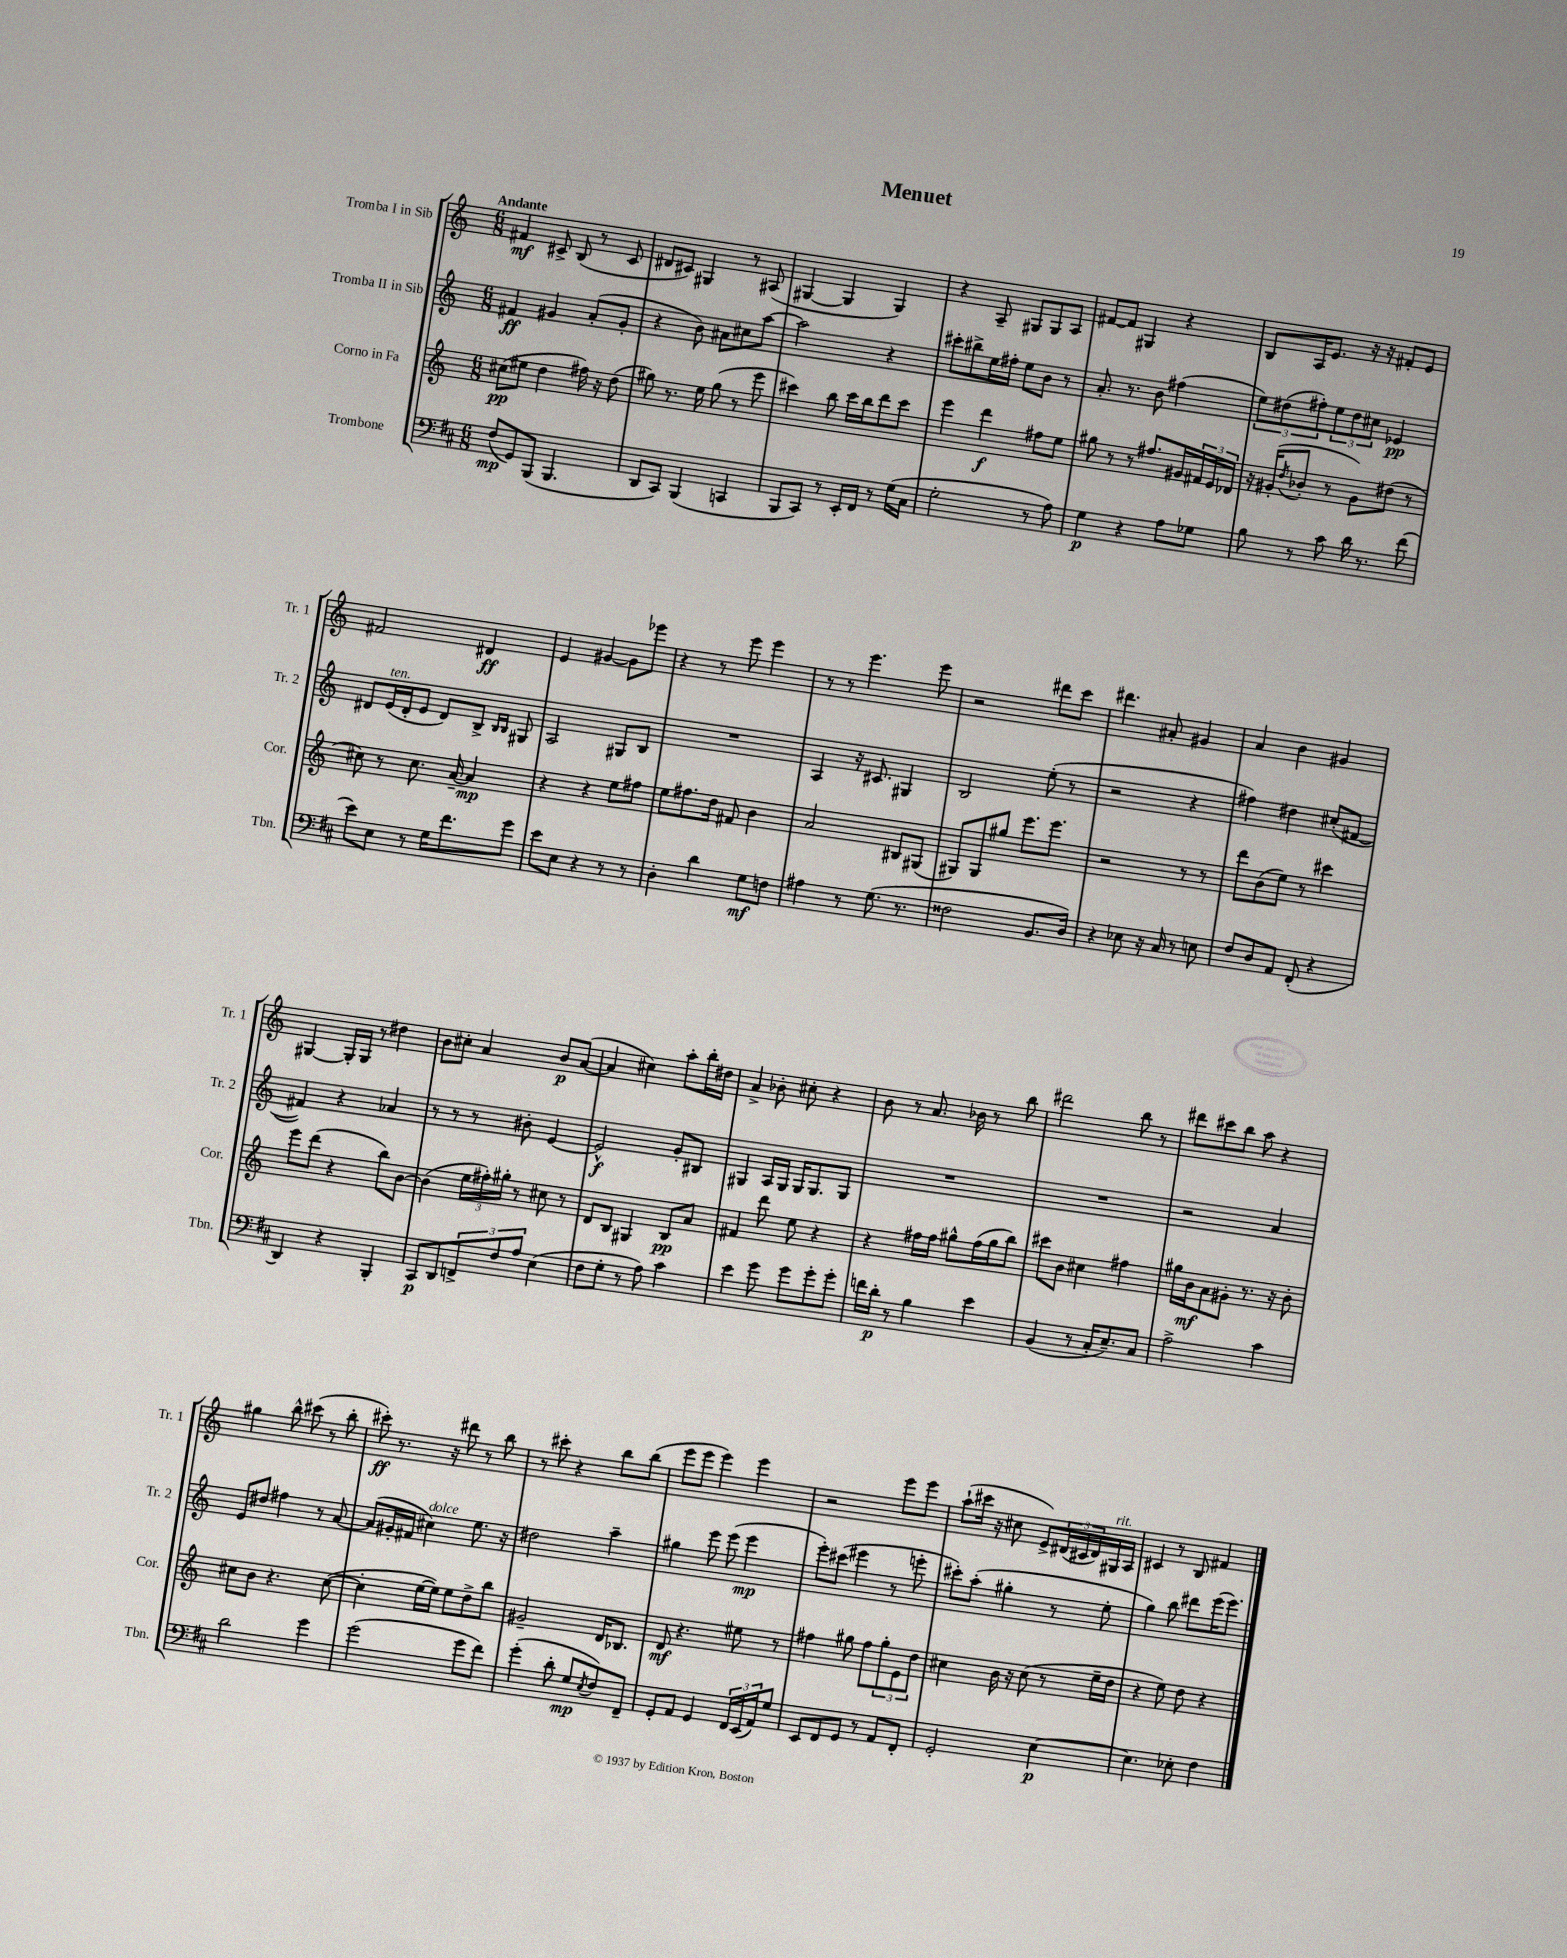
\header { title = "Menuet" }
<<
\new StaffGroup <<
\new Staff = "s0" \with { instrumentName = "Tromba I in Sib" shortInstrumentName = "Tr. 1" } {
    \clef treble \key c \major \numericTimeSignature \time 6/8 \tempo "Andante"
    fis'4\mf cis'8-> b8( r8 cis'8 |
    dis'8 cis'8) gis4 r8 ais8( |
    gis4~ gis4 gis4) |
    r4 a8-- gis8 gis8 a8 |
    fis'8~ fis'8 gis4 r4 |
    b8 a16 e'8. r16 r16 fis'8-. e'8 |
    fis'2 dis'4\ff |
    e'4 gis'4~ gis'8 ees'''8 |
    r4 r8 e'''8 e'''4 |
    r8 r8 e'''4. e'''8 |
    r2 dis'''8 c'''8 |
    dis'''4. ais'8-. gis'4 |
    a'4 b'4 gis'4 |
    gis4~ gis16-. gis16 r8 dis''4 |
    b'8 cis''8-. a'4 b'8\p a'8~( |
    a'4 cis''4) a''8-. b''16-. dis''16 |
    a'4-> bes'8-. cis''8-. r4 |
    b'8 r8 a'8. bes'16 r8 b''8 |
    dis'''2 b''8 r8 |
    dis'''8 cis'''8 b''8 a''8 r4 |
    gis''4 b''8-^ cis'''8( r8 b''8-. |
    cis'''8-.\ff) r8. r16 dis'''8 r8 b''8 |
    r8 cis'''8-. r4 b''8 b''8( |
    e'''8 e'''8 e'''4) e'''4 |
    r2 e'''8 e'''8 |
    a''8-!( cis'''16 r16 cis''8 e'8->) \tuplet 3/2 { dis'16( cis'16 dis'16) } gis16^\markup { \italic "rit." } a16 |
    cis'4 r8 b8 fis'4 \bar "|." |
}
\new Staff = "s1" \with { instrumentName = "Tromba II in Sib" shortInstrumentName = "Tr. 2" } {
    \clef treble \key c \major \numericTimeSignature \time 6/8
    fis'4\ff gis'4 a'8-.( gis'8-. |
    r4 b'8) ais'8 cis''8 a''8~ |
    a''2 r4 |
    cis'''8-. bis''8-> e''16 fis''16-. e''8 b'8 r8 |
    a'8.-. r8. b'8 fis''4( |
    \tuplet 3/2 { e''8) dis''8( fis''8-.) } \tuplet 3/2 { e''8 dis''8 cis''8 } ees'4\pp |
    dis'8 e'16^\markup { \italic "ten." }( dis'16-. e'8 dis'8) b8-> \grace { b16 b16 } gis8 |
    a2 gis8 b8 |
    R2. |
    a4 r16 cis'8. gis4 |
    b2 e''8-.( r8 |
    r2 r4 |
    fis''4) dis''4 cis''8-.( fis'8~ |
    fis'4) r4 aes'4 |
    r8 r8 r8 bis'8-. e'4~ |
    e'2-^\f g'8-. bis8 |
    gis4 a16 gis16 gis16 gis8. gis8 |
    R2. |
    R2. |
    r2 a'4 |
    e'8 dis''8 fis''4 r8 a'8~ |
    a'8( gis'16-. fis'16 cis''4^\markup { \italic "dolce" }) e''8. r16 |
    dis''2 a''4-- |
    gis''4 e'''8 e'''8( e'''4\mp |
    e'''8-.) cis'''8( eis'''4 r8 e'''8-. |
    cis'''8-.) a''8-.( gis''4-. r8 e''8-. |
    g''4) b''8 dis'''8 e'''16( e'''8.) \bar "|." |
}
\new Staff = "s2" \with { instrumentName = "Corno in Fa" shortInstrumentName = "Cor." } {
    \clef treble \key c \major \numericTimeSignature \time 6/8
    cis''8\pp( eis''8 d''4 fis''16) r16 d''8( |
    gis''8) r8. e''16 gis''8( r8 e'''8 |
    cis'''4) b''8 cis'''16 b''16 d'''8 cis'''8 |
    e'''4 d'''4\f fis''8 e''8 |
    gis''8 r8 r8 fis''8. gis'16 \tuplet 3/2 { fis'16 e'16 des'16 } |
    r16 gis'16-.( \acciaccatura { d''8 } bes'8-. r8 gis'8) dis''8( r8 |
    cis''8) r8 cis''8. a'16~-- a'4\mp |
    r4 r4 e''8 fis''8 |
    e''8 fis''8. d''16 fis'8 b'4 |
    a'2 bis8 gis8( |
    gis8) gis8 gis''8 e'''8. e'''8. |
    r2 r8 r8 |
    d'''8 b'8( e''8) r8 cis'''4 |
    e'''8 d'''8( r4 b''8) b'8~ |
    b'4( \tuplet 3/2 { e''16 fis''16-.) gis''16-. } r8 cis''8 r8 |
    d'8 b8 gis4 b8\pp a'8 |
    fis'4 d'''8 e''8 r4 |
    r4 fis''16 fis''16 gis''8-^ fis''16( gis''16 b''8) |
    cis'''8 b'8 cis''4 fis''4 |
    gis''16 b'16\mf a'8 gis'8-. r8. r16 b'8-. |
    cis''8 b'8 r4. cis''8~( |
    cis''4-. e''16~ e''16) e''8 d''8-> b''8 |
    gis'2-- d'16 bes8. |
    d'8\mf r4. eis''8 r8 |
    fis''4 gis''8 fis''8 \tuplet 3/2 { gis''8-. e'8 d''8 } |
    cis''4 b'16 r16 cis''8( r8 e''16-- d''16 |
    r4 e''8) d''8 r4 \bar "|." |
}
\new Staff = "s3" \with { instrumentName = "Trombone" shortInstrumentName = "Tbn." } {
    \clef bass \key d \major \numericTimeSignature \time 6/8
    fis8\mp( g,8) b,,8( b,,4. |
    d,8 cis,8) b,,4( c,4 |
    b,,8 cis,8) r8 e,16-. fis,16 r8 g16( cis16 |
    g2-. r8 a8) |
    g4\p r4 a8 ges8 |
    b8 r8 cis'8 d'16 r8. fis'8( |
    e'8) e8 r8 g16 fis'8. g'8 |
    e'8 e8 r4 r8 r8 |
    d4-. d'4 g8\mf f8 |
    ais4 r8 g8.( r8. |
    fisis2 b,8. d16) |
    r4 ees8 r16 cis16 r8 e8 |
    fis8 d8 a,8 fis,8-.( r4 |
    d,4) r4 b,,4-. |
    cis,8\p d,8 \tuplet 3/2 { f,8-> fis8 a8 } e4( |
    fis8 g8-. r8 a8) cis'4 |
    e'4 g'8 g'8 g'8-. g'8-. |
    f'16 d'16-.\p r8 b4 e'4 |
    b,4( r8 cis16-. e8.--) cis8 |
    a2-> cis'4 |
    d'2 g'4 |
    g'2( g'8 fis'8) |
    g'4-.( d'8-. g8\mp \acciaccatura { e8 } fis8) fis,8-- |
    g,8-. a,8 g,4 \tuplet 3/2 { fis,16 e,16( a,16) } g8 |
    e,8 fis,8 g,8 r8 a,8 fis,8-. |
    g,2-. e4~\p |
    e4. ees8-. fis4 \bar "|." |
}
>>
>>
\layout { \context { \Score \remove "Bar_number_engraver" } }
